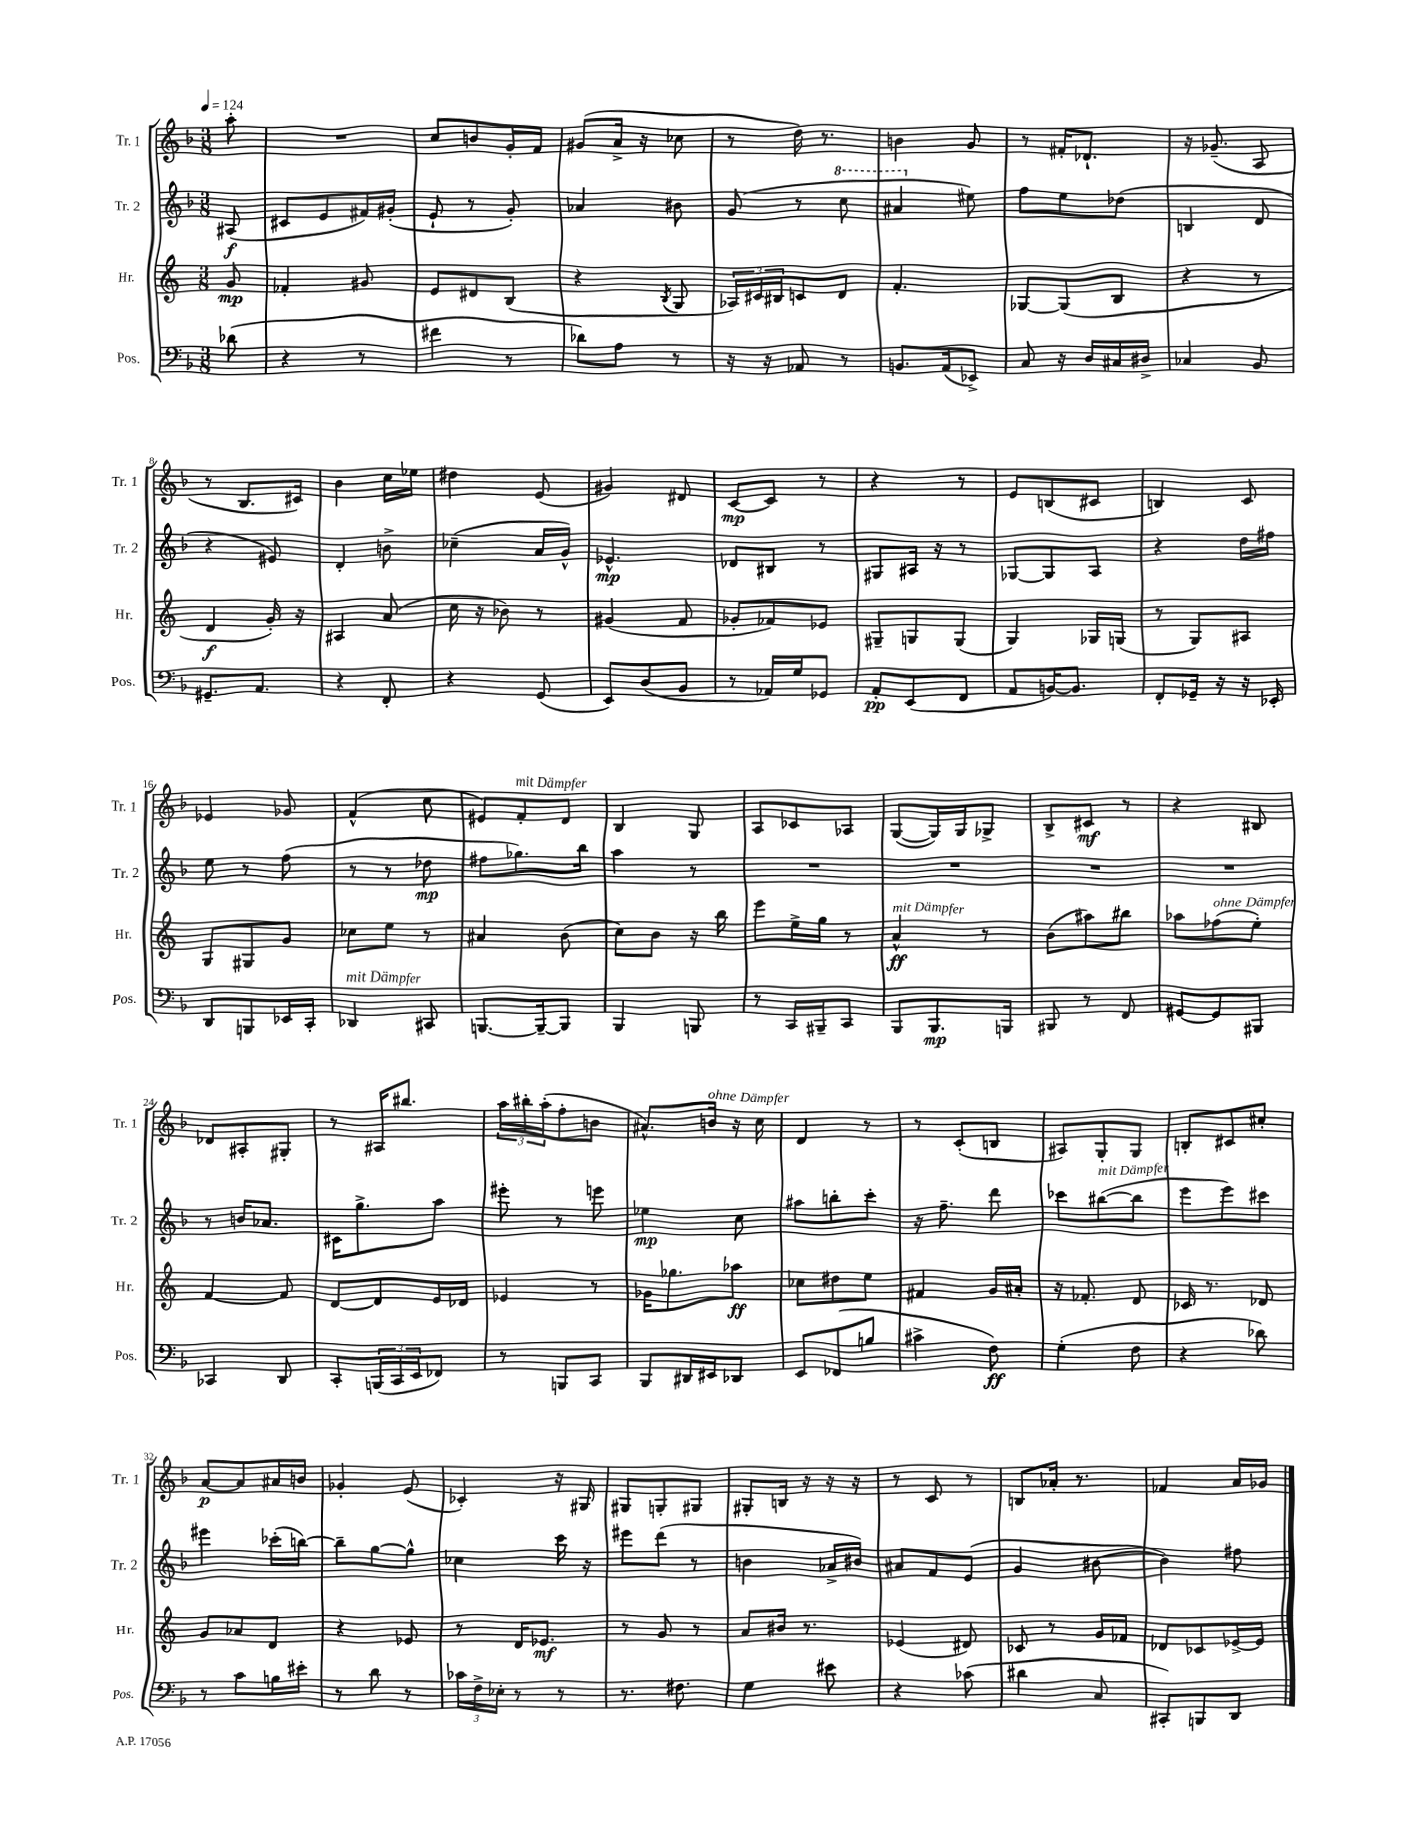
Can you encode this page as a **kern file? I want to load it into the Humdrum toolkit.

**kern	**dynam	**kern	**dynam	**kern	**dynam	**kern	**dynam
*part4	*part4	*part3	*part3	*part2	*part2	*part1	*part1
*staff4	*staff4	*staff3	*staff3	*staff2	*staff2	*staff1	*staff1
*I"Pos.	*	*I"Hr.	*	*I"Tr. 2	*	*I"Tr. 1	*
*I'Pos.	*	*I'Hr.	*	*I'Tr. 2	*	*I'Tr. 1	*
*clefF4	*	*clefG2	*	*clefG2	*	*clefG2	*
*k[b-]	*	*k[]	*	*k[b-]	*	*k[b-]	*
*M3/8	*	*M3/8	*	*M3/8	*	*M3/8	*
*MM124	*	*MM124	*	*MM124	*	*MM124	*
=	=	=	=	=	=	=	=
(8d-X\	.	8g/	mp	(8A#X/	f	8aa'\	.
=1	=1	=1	=1	=1	=1	=1	=1
4r	.	4f-X'/	.	8c#X/L	.	4.r	.
.	.	.	.	8e/	.	.	.
8r	.	8g#X/	.	16f#X/L)	.	.	.
.	.	.	.	(16g#X'/JJ	.	.	.
=2	=2	=2	=2	=2	=2	=2	=2
4f#X\	.	8e/L	.	8e`/	.	8cc/L	.
.	.	8d#X/	.	8r	.	8bn/	.
8r	.	(8B/J	.	8g'/)	.	16g'/L	.
.	.	.	.	.	.	16f/JJ	.
=3	=3	=3	=3	=3	=3	=3	=3
8d-X\L)	.	4r	.	4a-X/	.	(8g#X/L	.
8A\J	.	.	.	.	.	16a^/Jk	.
.	.	.	.	.	.	16r	.
.	.	8qB/	.	.	.	.	.
8r	.	8G/	.	8b#X\	.	8cc-X\	.
=4	=4	=4	=4	=4	=4	=4	=4
16r	.	24A-X/LL)	.	(8g/	.	8r	.
.	.	24c#X/	.	.	.	.	.
16r	.	.	.	.	.	.	.
.	.	24B#X/J	.	.	.	.	.
8AA-X/	.	8cn/	.	8r	.	16dd\)	.
.	.	.	.	.	.	8.r	.
*	*	*	*	*8va	*	*	*
8r	.	8d/J	.	8ccc\	.	.	.
=5	=5	=5	=5	=5	=5	=5	=5
8.BBn/L	.	4.f'/	.	4aa#X/	.	4bn\	.
(16AA/k	.	.	.	.	.	.	.
*	*	*	*	*X8va	*	*	*
8EE-X^/J)	.	.	.	8ee#X\)	.	8g/	.
=6	=6	=6	=6	=6	=6	=6	=6
8C/	.	[8G-X/L	.	8ff\L	.	8r	.
16r	.	(8G-/]	.	8ee\	.	16f#X'/KL	.
16D/LL	.	.	.	.	.	8.d-X`/J	.
16C#X/	.	8B/J	.	(8dd-X\J	.	.	.
16D#X^/JJ	.	.	.	.	.	.	.
=7	=7	=7	=7	=7	=7	=7	=7
4C-X/	.	4r	.	4Bn/	.	16r	.
.	.	.	.	.	.	(8.g-X~/	.
8BB-/	.	8r	.	8d/	.	8A/	.
!!LO:LB:g=z
=8	=8	=8	=8	=8	=8	=8	=8
8.GG#X~/L	.	4d/	f	4r	.	8r	.
.	.	.	.	.	.	8.B-/L	.
8.AA/J	.	.	.	.	.	.	.
.	.	16g'/)	.	8e#X/)	.	.	.
.	.	16r	.	.	.	16c#X/Jk)	.
=9	=9	=9	=9	=9	=9	=9	=9
4r	.	4A#X/	.	4d'/	.	4b-\	.
8FF'/	.	(8a/	.	8bn^\	.	16cc\LL	.
.	.	.	.	.	.	16ee-X\JJ	.
=10	=10	=10	=10	=10	=10	=10	=10
4r	.	16cc\	.	(4cc-X~\	.	4dd#X\	.
.	.	16r	.	.	.	.	.
.	.	8b-X\)	.	.	.	.	.
(8GG/	.	8r	.	16a/LL	.	(8e/	.
.	.	.	.	16g^^/JJ)	.	.	.
=11	=11	=11	=11	=11	=11	=11	=11
8EE/L)	.	(4g#X/	.	4.e-X^^/	mp	4g#X/)	.
(8D/	.	.	.	.	.	.	.
8BB-/J	.	8f/	.	.	.	8d#X/	.
=12	=12	=12	=12	=12	=12	=12	=12
8r	.	8g-X'/L	.	8d-X/L	.	[8c/L	mp
16AA-X/LL)	.	8f-X/)	.	8B#X/J	.	8c/J]	.
16G/J	.	.	.	.	.	.	.
8GG-X/J	.	8e-X/J	.	8r	.	8r	.
=13	=13	=13	=13	=13	=13	=13	=13
8AA'/L	pp	8G#X~/L	.	8G#X/L	.	4r	.
(8EE/	.	8Gn/	.	16A#X/Jk	.	.	.
.	.	.	.	16r	.	.	.
8FF/J	.	(8G/J	.	8r	.	8r	.
=14	=14	=14	=14	=14	=14	=14	=14
8AA/L	.	4G/)	.	[8G-X/L	.	8e/L	.
[16BBn/K)	.	.	.	8G-/]	.	(8Bn/	.
8.BB/J]	.	.	.	.	.	.	.
.	.	16G-X/LL	.	8A/J	.	8c#X/J	.
.	.	(16Gn/JJ	.	.	.	.	.
=15	=15	=15	=15	=15	=15	=15	=15
8FF'/L	.	8r	.	4r	.	4Bn/)	.
16GG-X~/Jk	.	8G/L)	.	.	.	.	.
16r	.	.	.	.	.	.	.
16r	.	8A#X/J	.	16dd\LL	.	8c/	.
16EE-X'/	.	.	.	16ff#X\JJ	.	.	.
!!LO:LB:g=z
=16	=16	=16	=16	=16	=16	=16	=16
8DD/L	.	8G/L	.	8ee\	.	4e-X/	.
8BBBn/	.	8G#X/	.	8r	.	.	.
16EE-X/L	.	8g/J	.	(8ff\	.	8g-X/	.
16CC'/JJ	.	.	.	.	.	.	.
=17	=17	=17	=17	=17	=17	=17	=17
!LO:TX:a:i:t=mit Dämpfer	!	!	!	!	!	!	!
4DD-X/	.	8cc-X\L	.	8r	.	(4f^^/	.
.	.	8ee\J	.	8r	.	.	.
8CC#X/	.	8r	.	8dd-X\	mp	8cc\	.
=18	=18	=18	=18	=18	=18	=18	=18
[8.BBBn/L	.	4a#X/	.	8ff#X\L	.	8e#X/L)	.
!	!	!	!	!	!	!LO:TX:a:i:t=mit Dämpfer	!
.	.	.	.	8.gg-X\)	.	8f'/	.
16BBB~/k_	.	.	.	.	.	.	.
8BBB/J]	.	(8b\	.	.	.	8d/J	.
.	.	.	.	16bb-\Jk	.	.	.
=19	=19	=19	=19	=19	=19	=19	=19
4BBB-/	.	8cc\L)	.	4aa\	.	4B-/	.
.	.	8b\J	.	.	.	.	.
8BBBn/	.	16r	.	8r	.	8G/	.
.	.	16bb\	.	.	.	.	.
=20	=20	=20	=20	=20	=20	=20	=20
8r	.	8eee\L	.	4.r	.	8A/L	.
16CC/LL	.	16ee^\L	.	.	.	8c-X/	.
16BBB#X~/J	.	16gg\JJ	.	.	.	.	.
8CC/J	.	8r	.	.	.	8A-X/J	.
=21	=21	=21	=21	=21	=21	=21	=21
!	!	!LO:TX:a:i:t=mit Dämpfer	!	!	!	!	!
8BBB-/L	.	4a^^/	ff	4.r	.	([8G/L	.
8.BBB-/	mp	.	.	.	.	16G/L])	.
.	.	.	.	.	.	16G/J	.
.	.	8r	.	.	.	8G-X^/J	.
16BBBn/Jk	.	.	.	.	.	.	.
=22	=22	=22	=22	=22	=22	=22	=22
8BBB#X/	.	(8b\L	.	4.r	.	8B-^/L	.
8r	.	8aa#X\)	.	.	.	8c#X/J	mf
8FF/	.	8bb#X\J	.	.	.	8r	.
=23	=23	=23	=23	=23	=23	=23	=23
[8GG#X/L	.	8aa-X\L	.	4.r	.	4r	.
!	!	!LO:TX:a:i:t=ohne Dämpfer	!	!	!	!	!
8GG#/]	.	(8ff-X\	.	.	.	.	.
8BBB#X/J	.	8ee'\J)	.	.	.	8B#X/	.
!!LO:LB:g=z
=24	=24	=24	=24	=24	=24	=24	=24
4CC-X/	.	[4f/	.	8r	.	8d-X/L	.
.	.	.	.	16bn/KL	.	8A#X'/	.
.	.	.	.	8.a-X/J	.	.	.
8DD/	.	8f/]	.	.	.	8G#X'/J	.
=25	=25	=25	=25	=25	=25	=25	=25
8CC'/L	.	[8d/L	.	16c#X\KL	.	8r	.
.	.	.	.	8.gg^\	.	.	.
(24BBBn/L	.	8d/]	.	.	.	16A#X/KL	.
24CC/	.	.	.	.	.	.	.
.	.	.	.	.	.	8.bb#X/J	.
24EE/J	.	.	.	.	.	.	.
8FF-X/J)	.	16e/L	.	8aa\J	.	.	.
.	.	16d-X/JJ	.	.	.	.	.
=26	=26	=26	=26	=26	=26	=26	=26
8r	.	4e-X/	.	8eee#X'\	.	24aa\LL	.
.	.	.	.	.	.	24bb#X'\	.
.	.	.	.	.	.	(24aa'\J	.
8BBBn/L	.	.	.	8r	.	8ff'\	.
8CC/J	.	8r	.	8eeen\	.	8bn\J	.
=27	=27	=27	=27	=27	=27	=27	=27
8BBB-/L	.	16g-X\KL	.	4ee-X\	mp	8.a#X^^/L)	.
.	.	8.gg-X\	.	.	.	.	.
16DD#X/L	.	.	.	.	.	.	.
!	!	!	!	!	!	!LO:TX:a:i:t=ohne Dämpfer	!
16EE#X/J	.	.	.	.	.	16bn/Jk	.
8DD-X/J	.	8aa-X\J	ff	8cc\	.	16r	.
.	.	.	.	.	.	16cc\	.
=28	=28	=28	=28	=28	=28	=28	=28
8EE/L	.	8cc-X\L	.	8aa#X\L	.	4d/	.
(8FF-X/	.	8dd#X\	.	8bbn'\	.	.	.
8Bn/J	.	8ee\J	.	8ccc'\J	.	8r	.
=29	=29	=29	=29	=29	=29	=29	=29
4c#X^\	.	4f#X/	.	16r	.	8r	.
.	.	.	.	8.ff~\	.	.	.
.	.	.	.	.	.	(8c'/L	.
8F\)	ff	16g/LL	.	8ddd\	.	8Bn/J	.
.	.	16a#X'/JJ	.	.	.	.	.
=30	=30	=30	=30	=30	=30	=30	=30
(4G'\	.	16r	.	8ccc-X\L	.	8A#X/L)	.
.	.	8.f-X'/	.	.	.	.	.
!	!	!	!	!LO:TX:a:i:t=mit Dämpfer	!	!	!
.	.	.	.	([8bb#X\	.	8G'/	.
8F\	.	8d/	.	8bb#\J]	.	8G/J	.
=31	=31	=31	=31	=31	=31	=31	=31
4r	.	16c-X/	.	8eee\L	.	8Bn'/L	.
.	.	8.r	.	.	.	.	.
.	.	.	.	8eee\)	.	8c#X/	.
8d-X\)	.	8d-X/	.	8ccc#X\J	.	8cc#X'/J	.
!!LO:LB:g=z
=32	=32	=32	=32	=32	=32	=32	=32
8r	.	8g/L	.	4eee#X\	.	[8a/L	p
8c\L	.	8a-X/	.	.	.	8a/]	.
16Bn\L	.	8d/J	.	(16ccc-X'\LL	.	16a#X/L	.
16e#X'\JJ	.	.	.	[16bbn\JJ)	.	16bn/JJ	.
=33	=33	=33	=33	=33	=33	=33	=33
8r	.	4r	.	8bb~\L]	.	4g-X'/	.
8d\	.	.	.	[8gg\	.	.	.
8r	.	8e-X/	.	8gg^^\J]	.	(8e/	.
=34	=34	=34	=34	=34	=34	=34	=34
24c-X\LL	.	8r	.	4cc-X\	.	4c-X'/)	.
24F^\	.	.	.	.	.	.	.
24E-X'\JJ	.	.	.	.	.	.	.
8r	.	16d/KL	.	.	.	.	.
.	.	8.e-X/J	mf	.	.	.	.
8r	.	.	.	16ccc\	.	16r	.
.	.	.	.	16r	.	16G#X/	.
=35	=35	=35	=35	=35	=35	=35	=35
8.r	.	8r	.	8eee#X\L	.	8G#X/L	.
.	.	8g/	.	(8ddd\J	.	8Gn'/	.
8.F#X\	.	.	.	.	.	.	.
.	.	8r	.	8r	.	8G#X/J	.
=36	=36	=36	=36	=36	=36	=36	=36
4G\	.	8a/L	.	4bn\	.	8G#X'/L	.
.	.	16b#X/Jk	.	.	.	16Bn/Jk	.
.	.	8.r	.	.	.	16r	.
8e#X\	.	.	.	16a-X^/LL	.	16r	.
.	.	.	.	16b#X/JJ)	.	16r	.
=37	=37	=37	=37	=37	=37	=37	=37
4r	.	(4e-X/	.	8a#X/L	.	8r	.
.	.	.	.	8f/	.	8c/	.
(8c-X\	.	8d#X/)	.	(8e/J	.	8r	.
=38	=38	=38	=38	=38	=38	=38	=38
4d#X\	.	8c-X/	.	4g/	.	8Bn/L	.
.	.	8r	.	.	.	16a-X'/Jk	.
.	.	.	.	.	.	8.r	.
8C/	.	16g/LL	.	[8b#X\	.	.	.
.	.	16f-X/JJ	.	.	.	.	.
=39	=39	=39	=39	=39	=39	=39	=39
8CC#X'/L)	.	8d-X/L	.	4b#\])	.	4f-X/	.
8BBBn/	.	8c-X/	.	.	.	.	.
8DD/J	.	[16e-X^/L	.	8ff#X\	.	16a/LL	.
.	.	16e-/JJ]	.	.	.	16g-X/JJ	.
==	==	==	==	==	==	==	==
*-	*-	*-	*-	*-	*-	*-	*-
